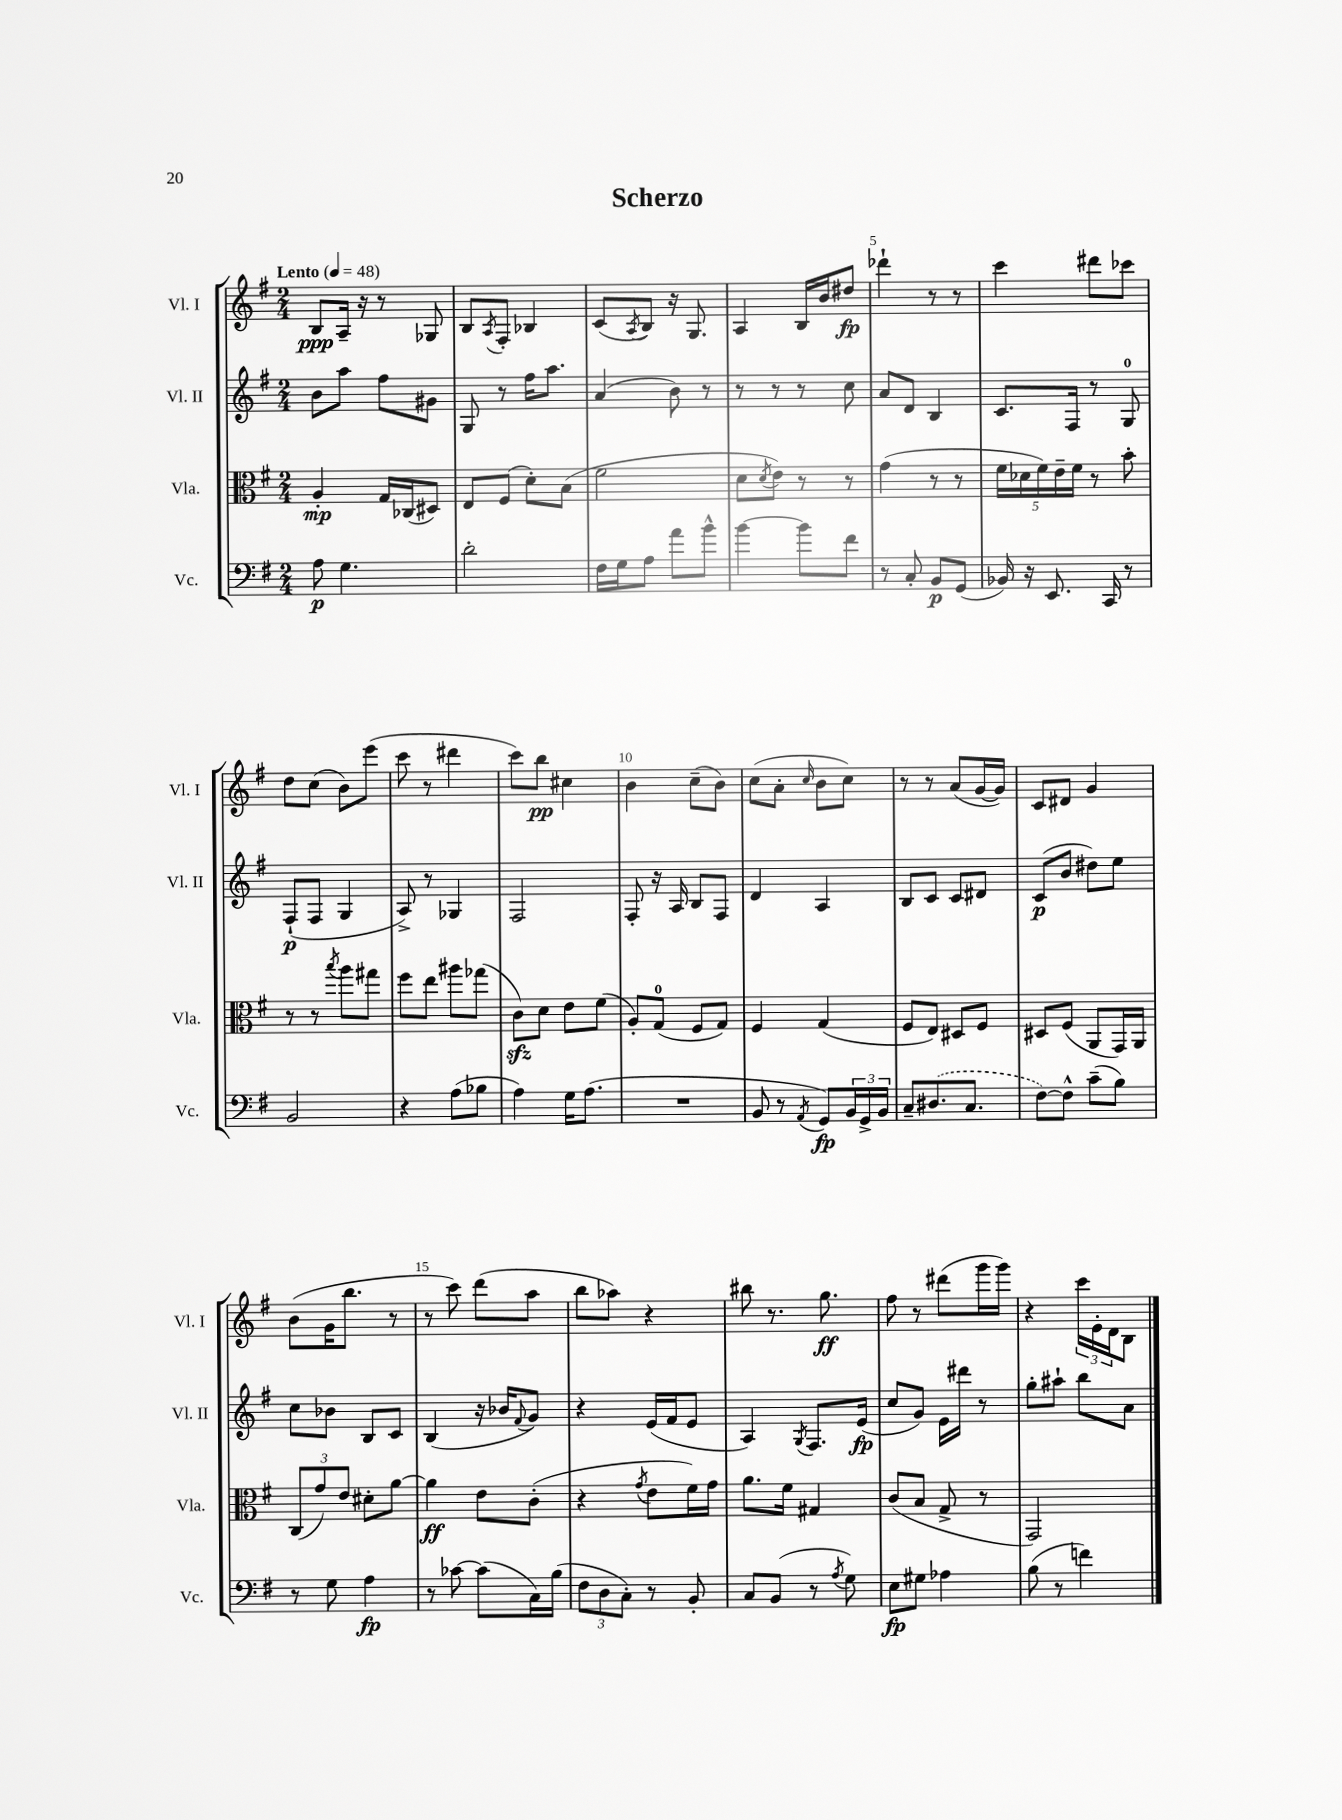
\header { title = "Scherzo" }
<<
\new StaffGroup <<
\new Staff = "s0" \with { instrumentName = "Vl. I" shortInstrumentName = "Vl. I" } {
    \clef treble \key g \major \numericTimeSignature \time 2/4 \tempo "Lento" 4 = 48
    b8\ppp a16-- r16 r8 ges8 |
    b8 \acciaccatura { a8 } fis8-. bes4 |
    c'8( \acciaccatura { a8 } b8) r16 g8. |
    a4 b16 b'16 dis''8\fp |
    des'''4-! r8 r8 |
    c'''4 dis'''8 ces'''8 |
    d''8 c''8( b'8) e'''8( |
    c'''8 r8 dis'''4 |
    c'''8) b''8\pp cis''4 |
    b'4 c''8--( b'8) |
    c''8( a'8-. \grace { c''16 } b'8 c''8) |
    r8 r8 a'8( g'16~ g'16) |
    c'8 dis'8 g'4 |
    b'8( g'16 b''8. r8 |
    r8 c'''8) d'''8( a''8 |
    b''8 aes''8) r4 |
    bis''8 r8. g''8.\ff |
    fis''8 r8 dis'''8( g'''16 g'''16) |
    r4 \tuplet 3/2 { c'''16 e'16-. d'16 } b8 \bar "|." |
}
\new Staff = "s1" \with { instrumentName = "Vl. II" shortInstrumentName = "Vl. II" } {
    \clef treble \key g \major \numericTimeSignature \time 2/4
    b'8 a''8 fis''8 gis'8 |
    g8 r8 fis''16 a''8. |
    a'4( b'8) r8 |
    r8 r8 r8 c''8 |
    a'8 d'8 b4 |
    c'8. fis16 r8 g8-0 |
    fis8-!\p( fis8 g4 |
    a8->) r8 ges4 |
    fis2 |
    fis8-. r16 a16 b8 fis8 |
    d'4 a4 |
    b8 c'8 c'8 dis'8 |
    c'8\p( b'8 dis''8) e''8 |
    c''8 bes'8 b8 c'8 |
    b4( r16 bes'16 \appoggiatura { fis'8 } g'8) |
    r4 e'16( fis'16 e'8 |
    a4) \acciaccatura { g8 } fis8. e'16\fp( |
    c''8 g'8) e'16 dis'''16 r8 |
    g''8-. ais''8-! b''8 a'8 \bar "|." |
}
\new Staff = "s2" \with { instrumentName = "Vla." shortInstrumentName = "Vla." } {
    \clef alto \key g \major \numericTimeSignature \time 2/4
    a4-.\mp g16 ces16( dis8) |
    e8 fis8( d'8-.) b8( |
    fis'2 |
    d'8 \acciaccatura { d'8 } e'8) r8 r8 |
    g'4( r8 r8 |
    \tuplet 5/4 { fis'16 des'16 fis'16) e'16-- fis'16 } r8 b'8-. |
    r8 r8 \acciaccatura { b''8 } a''8 gis''8 |
    fis''8 e''8 ais''8 ges''8( |
    c'8\sfz) d'8 e'8 fis'8( |
    a8-.) g8-0( fis8 g8) |
    fis4 g4( |
    fis8 e8) dis8 fis8 |
    dis8 fis8( a,8 g,16) a,16 |
    \tuplet 3/2 { c8( g'8) e'8 } dis'8-. a'8~ |
    a'4\ff e'8 c'8-.( |
    r4 \acciaccatura { g'8 } e'8 fis'16) g'16 |
    a'8. fis'16 gis4 |
    c'8( b8 g8-> r8 |
    g,2) \bar "|." |
}
\new Staff = "s3" \with { instrumentName = "Vc." shortInstrumentName = "Vc." } {
    \clef bass \key g \major \numericTimeSignature \time 2/4
    a8\p g4. |
    d'2-. |
    fis16 g16 a8 a'8 b'8-^ |
    b'4~ b'8 fis'8 |
    r8 c8-. b,8\p g,8( |
    bes,16) r16 e,8. c,16 r8 |
    b,2 |
    r4 a8( bes8 |
    a4) g16 a8.( |
    R2 |
    b,8 r8 \acciaccatura { a,8 } g,8\fp) \tuplet 3/2 { b,16 g,16-> b,16 } |
    c8-- \once \slurDashed dis8.( c8. |
    fis8~) fis8-^ c'8--( b8) |
    r8 g8 a4\fp |
    r8 ces'8~ ces'8( c16) b16( |
    \tuplet 3/2 { fis8 d8 c8-.) } r8 b,8-. |
    c8 b,8( r8 \acciaccatura { a8 } g8) |
    e8\fp gis8 aes4 |
    b8( r8 f'4) \bar "|." |
}
>>
>>
\layout { \context { \Score \override BarNumber.break-visibility = ##(#f #t #t) barNumberVisibility = #(every-nth-bar-number-visible 5) } }
